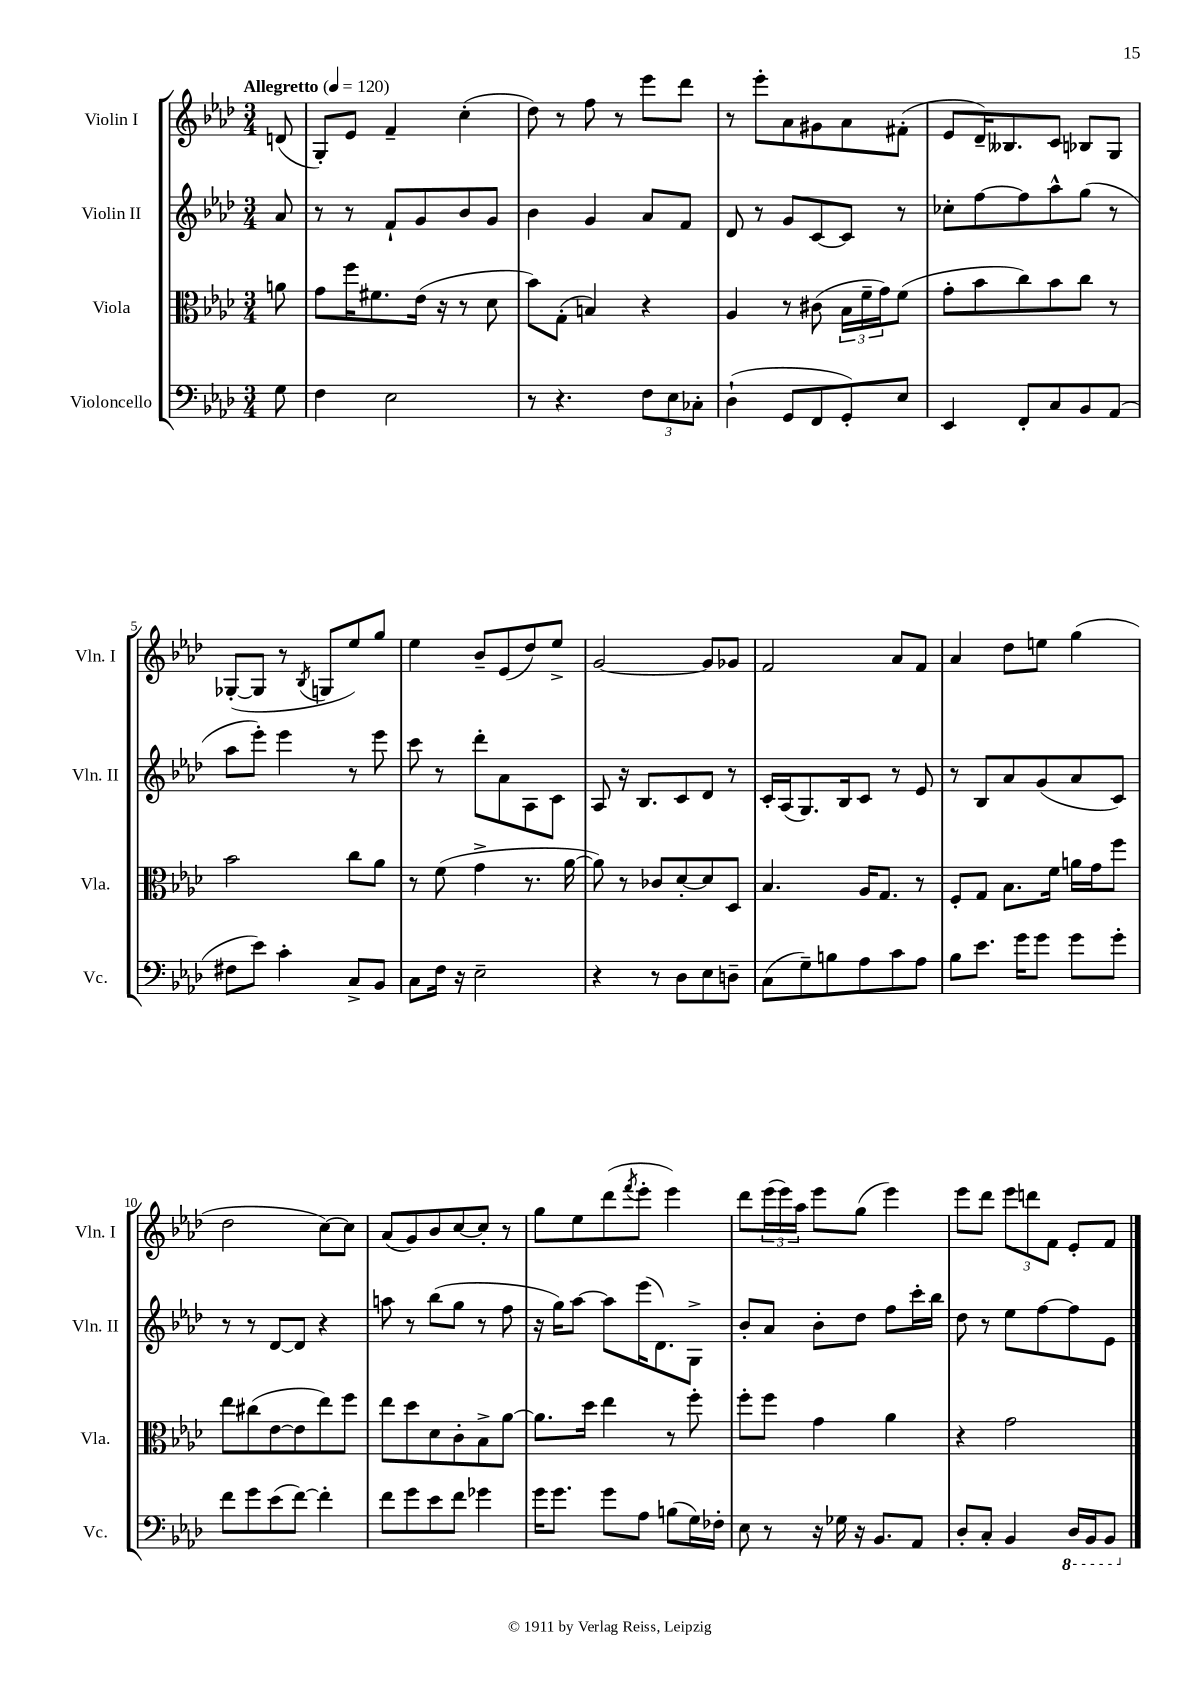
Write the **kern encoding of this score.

**kern	**kern	**kern	**kern
*staff4	*staff3	*staff2	*staff1
*clefF4	*clefC3	*clefG2	*clefG2
*k[b-e-a-d-]	*k[b-e-a-d-]	*k[b-e-a-d-]	*k[b-e-a-d-]
*M3/4	*M3/4	*M3/4	*M3/4
*MM120	*MM120	*MM120	*MM120
8G	8a	8a-	(8d
=	=	=	=
4F	8g	8r	8G')
.	16ff	8r	8e-
.	8.f#	.	.
2E-	.	8f`	4f~
.	(16e-	8g	.
.	16r	.	.
.	8r	8b-	(4cc'
.	8d-	8g	.
=	=	=	=
8r	8b-)	4b-	8dd-)
4.r	(8G'	.	8r
.	4B)	4g	8ff
.	.	.	8r
12F	4r	8a-	8eee-
12E-	.	.	.
.	.	8f	8ddd-
12C-'	.	.	.
=	=	=	=
(4D-`	4A-	8d-	8r
.	.	8r	8eee-'
8GG	8r	8g	8a-
8FF	(8c#	[8c	8g#
8GG')	24B-	8c]	8a-
.	24f~	.	.
.	24g)	.	.
8E-	(8f	8r	(8f#'
=	=	=	=
4EE-	8g'	8cc-'	8e-
.	8b-	[8ff	16d-~)
.	.	.	8.B--
8FF'	8cc)	8ff]	.
8C	8b-	8aa-^^	8c
8BB-	8cc	(8gg	8B-
(8AA-	8r	8r	8G
=	=	=	=
8F#	2b-	8aa-	([8G-'
8e-)	.	8eee-')	8G-]
4c'	.	4eee-	8r
.	.	.	8qB-
.	.	.	8G
8C^	8cc	8r	8ee-)
8BB-	8a-	8eee-	8gg
=	=	=	=
8C	8r	8ccc	4ee-
16F	(8f	8r	.
16r	.	.	.
2E-~	4g^	8ddd-'	8b-~
.	.	8a-	(8e-
.	8.r	8A-	8dd-)
.	.	8c	8ee-^
.	[16a-	.	.
=	=	=	=
4r	8a-])	8A-	[2g
.	8r	16r	.
.	.	8.B-	.
8r	8c-	.	.
8D-	[8d-'	8c	.
8E-	8d-]	8d-	8g]
8D~	8D-	8r	8g-
=	=	=	=
(8C	4.B-	16c'	2f
.	.	(16A-	.
8G~)	.	8.G)	.
8B	.	.	.
.	.	16B-	.
8A-	16A-	8c	.
.	8.G	.	.
8c	.	8r	8a-
8A-	8r	8e-	8f
=	=	=	=
8B-	8F'	8r	4a-
8.e-	8G	8B-	.
.	8.B-	8a-	8dd-
16g	.	.	.
8g	.	(8g	8ee
.	16f	.	.
8g	16a	8a-	(4gg
.	16g	.	.
8g'	8ff	8c)	.
=	=	=	=
8f	8ee-	8r	2dd-
8g	(8cc#	8r	.
(8e-	[8e-	[8d-	.
[8f)	8e-]	8d-]	.
4f']	8ee-)	4r	[8cc)
.	8ff	.	8cc]
=	=	=	=
8f	8ee-	8aa	(8a-
8g	8dd-	8r	8g)
8e-	8d-	(8bb-	8b-
8f	8c'	8gg	[8cc
4g-	8B-^	8r	8cc']
.	[8a-	8ff	8r
=	=	=	=
16g	8.a-]	16r	8gg
8.g	.	16gg)	.
.	.	[8aa-	8ee-
.	16dd-	.	.
8g	4ee-	8aa-]	(8ddd-
.	.	.	8qfff
8A-	.	(16eee-	8eee-'
.	.	8.d-)	.
(8B	8r	.	4eee-)
16G)	8ff'	8G^	.
16F-'	.	.	.
=	=	=	=
8E-	8ff'	8b-'	8ddd-
8r	8ff	8a-	(24eee-
.	.	.	24eee-)
.	.	.	24aa-
16r	4g	8b-'	8eee-
16G-	.	.	.
16r	.	8dd-	(8gg
8.BB-	.	.	.
.	4a-	8ff	4eee-)
8AA-	.	16ccc'	.
.	.	16bb-	.
=	=	=	=
8D-'	4r	8dd-	8eee-
8C'	.	8r	8ddd-
4BB-	2g	8ee-	12eee-
.	.	.	12ddd
.	.	[8ff	.
.	.	.	12f
16DD-	.	8ff]	8e-'
16BBB-	.	.	.
8BBB-	.	8e-	8f
==	==	==	==
*-	*-	*-	*-
